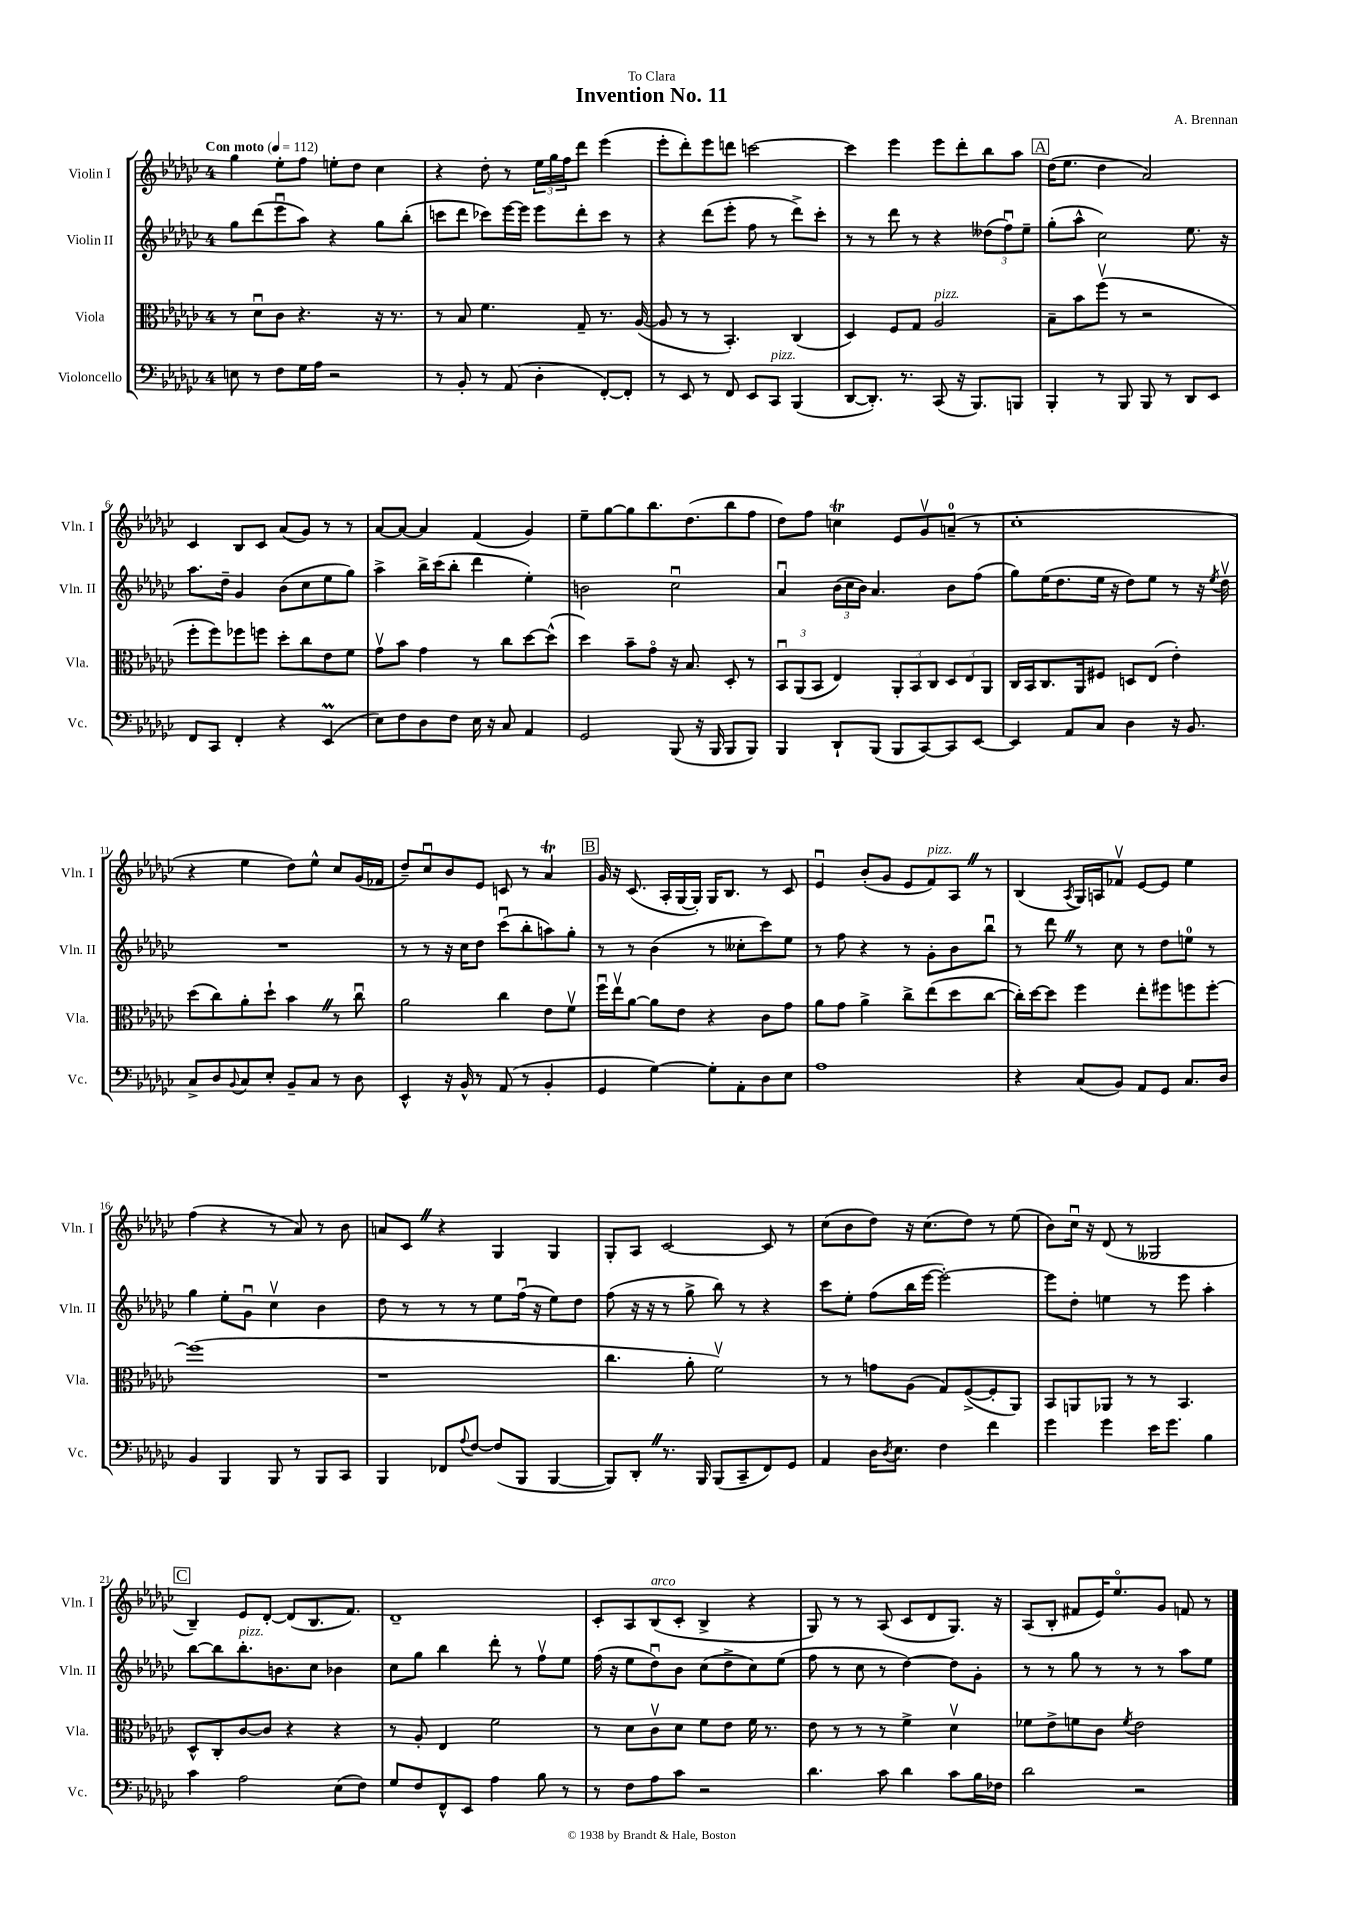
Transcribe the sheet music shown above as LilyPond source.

\header { title = "Invention No. 11" composer = "A. Brennan" dedication = "To Clara" }
<<
\new StaffGroup <<
\new Staff = "s0" \with { instrumentName = "Violin I" shortInstrumentName = "Vln. I" } {
    \clef treble \key ges \major \once \override Staff.TimeSignature.style = #'single-digit \time 4/4 \tempo "Con moto" 4 = 112
    ges''4 ees''8-. f''8 e''8-. des''8 ces''4 |
    r4 des''8-. r8 \tuplet 3/2 { ees''16 ges''16 f''16 } des'''8 ees'''4( |
    ees'''8-. des'''8-.) ees'''8 d'''8 c'''2~ |
    c'''4 ees'''4 ees'''8 des'''8-. bes''8 aes''8 |
    \mark \markup { \box "A" } des''16( ees''8. des''4 aes'2) |
    ces'4 bes8 ces'8 aes'8( ges'8) r8 r8 |
    aes'8~ aes'8~ aes'4 f'4( ges'4) |
    ees''8-- ges''8~ ges''8 bes''8. des''8.( bes''8 f''8 |
    des''8) f''8 c''4\trill ees'8 ges'8\upbow a'8-0--( r8 |
    ces''1-. |
    r4 ees''4 des''8) ees''8-^ ces''8 ges'16( fes'16 |
    des''8--) ces''8\downbow bes'8 ees'8 c'8 r8 aes'4\trill |
    \mark \markup { \box "B" } ges'16 r16 ces'8.( aes16-. ges16~ ges16-.) ges16 bes8. r8 ces'8 |
    ees'4\downbow bes'8-.( ges'8 ees'8 f'8^\markup { \italic "pizz." }) aes8 \once \override BreathingSign.text = \markup { \musicglyph "scripts.caesura.straight" } \breathe r8 |
    bes4( \acciaccatura { aes8 } ges16) a16 fes'8\upbow ees'8~ ees'8 ees''4 |
    f''4( r4 r8 aes'8) r8 bes'8 |
    a'8 ces'8 \once \override BreathingSign.text = \markup { \musicglyph "scripts.caesura.straight" } \breathe r4 ges4 ges4 |
    ges8-. aes8 ces'2~ ces'8 r8 |
    ces''8( bes'8 des''8) r16 ces''8.( des''8) r8 ees''8( |
    bes'8) ces''16\downbow r16 des'8( r8 geses2 |
    \mark \markup { \box "C" } bes4--) ees'8 des'8~-. des'8( bes8. f'8.) |
    des'1-- |
    ces'8-. aes8 bes8^\markup { \italic "arco" }( ces'8-. bes4-> r4 |
    ges8) r8 r8 aes8( ces'8 des'8 ges8.) r16 |
    aes8( bes8-. fis'8 ees'16) ees''8.\flageolet ges'8 f'8 r8 \bar "|." |
}
\new Staff = "s1" \with { instrumentName = "Violin II" shortInstrumentName = "Vln. II" } {
    \clef treble \key ges \major \once \override Staff.TimeSignature.style = #'single-digit \time 4/4
    ges''8 des'''8( ees'''8\downbow aes''8) r4 ges''8 bes''8-.( |
    c'''8 des'''8 ces'''8) ees'''16~ ees'''16 ees'''8 des'''8-. ces'''8 r8 |
    r4 des'''8( ees'''8-. f''8 r8 des'''8->) ces'''8-. |
    r8 r8 des'''8 r8 r4 \tuplet 3/2 { deses''8( f''8\downbow) ees''8-- } |
    \mark \markup { \box "A" } ges''8-.( aes''8-^ ces''2) ees''8. r16 |
    aes''8. des''16-- ges'4 bes'8( ces''8 ees''8 ges''8) |
    aes''4-> bes''16-> ces'''16( bes''8-. des'''4 ees''4-.) |
    b'2 ces''2\downbow |
    aes'4\downbow \tuplet 3/2 { bes'16( ces''16 bes'16) } aes'4. bes'8 f''8( |
    ges''8) ees''16( des''8. ees''16 r16 des''8) ees''8 r8 r16 \acciaccatura { ees''8 } des''16\upbow |
    R1 |
    r8 r8 r16 ces''16 des''8 ces'''8\downbow( bes''8-. a''8) ges''8-. |
    \mark \markup { \box "B" } r8 r8 bes'4( r8 ceses''8-. ces'''8) ees''8 |
    r8 f''8 r4 r8 ges'8-. bes'8 bes''8\downbow |
    r8 des'''8 \once \override BreathingSign.text = \markup { \musicglyph "scripts.caesura.straight" } \breathe r8 ces''8 r8 des''8 e''8-0 r8 |
    ges''4 ees''8-. ges'8\downbow ces''4\upbow bes'4 |
    des''8 r8 r8 r8 ees''8 f''16\downbow( r16 ees''8) des''8 |
    f''8( r16 r16 r8 ges''8-> bes''8) r8 r4 |
    ces'''8 ees''8-. f''8( bes''16 ees'''16~ ees'''2~-.) |
    ees'''8 des''8-. e''4 r8 ees'''8 aes''4-. |
    \mark \markup { \box "C" } bes''8~ bes''8 bes''8.-.^\markup { \italic "pizz." } b'8. ces''8 bes'4 |
    ces''8 ges''8 bes''4 des'''8-. r8 f''8\upbow ees''8 |
    f''16( r16 ees''8 des''8\downbow) bes'8 ces''8( des''8-> ces''8) ees''8( |
    f''8 r8 ces''8 r8 des''4~) des''8 ges'8-. |
    r8 r8 ges''8 r8 r8 r8 aes''8 ees''8 \bar "|." |
}
\new Staff = "s2" \with { instrumentName = "Viola" shortInstrumentName = "Vla." } {
    \clef alto \key ges \major \once \override Staff.TimeSignature.style = #'single-digit \time 4/4
    r8 des'8\downbow ces'8 r4. r16 r8. |
    r8 bes8 f'4. ges8-- r8. aes16~( |
    aes8 r8 r8 bes,4.-.) ces4( |
    des4) f8 ges8 aes2^\markup { \italic "pizz." } |
    \mark \markup { \box "A" } bes8-- bes'8 f''8\upbow( r8 r2 |
    f''8-. f''8) fes''8 f''8 des''8-. ces''8 ees'8 f'8 |
    ges'8\upbow bes'8 ges'4 r8 ces''8 des''8~ des''8-^( |
    des''4) bes'8-- ges'8\flageolet r16 bes8. des8-. r8 |
    \tuplet 3/2 { bes,8\downbow aes,8( bes,8 } ees4) \tuplet 3/2 { aes,8-. bes,8 ces8 } \tuplet 3/2 { des8 ees8 aes,8 } |
    ces16 bes,16 ces8. aes,16 fis8 d8 ees8( ees'4-.) |
    des''8( ces''8) aes'8-. des''8-! bes'4 \once \override BreathingSign.text = \markup { \musicglyph "scripts.caesura.straight" } \breathe r8 ces''8\downbow |
    aes'2 ces''4 ees'8 f'8\upbow |
    \mark \markup { \box "B" } f''16\downbow ees''16\upbow aes'8~ aes'8 ees'8 r4 ces'8 ges'8 |
    aes'8 ges'8 aes'4-> ces''8-> ees''8( des''8 ces''8~ |
    ces''16-.) des''16~ des''8 f''4 ees''8-. fis''8 f''8 f''8~-. |
    f''1( |
    r1 |
    ces''4. aes'8-. f'2\upbow) |
    r8 r8 g'8 aes8( ges8) f8~->( f8-. aes,8) |
    bes,8 a,8 aes,8 r8 r8 bes,4. |
    \mark \markup { \box "C" } des8-^ ces8-. ces'8~ ces'8 r4 r4 |
    r8 aes8-. ees4 f'2 |
    r8 des'8 ces'8\upbow des'8 f'8 ees'8 f'16 r8. |
    ees'8 r8 r8 r8 f'4-> des'4\upbow |
    fes'8 ees'8-> f'8 ces'8 \acciaccatura { f'8 } ees'2 \bar "|." |
}
\new Staff = "s3" \with { instrumentName = "Violoncello" shortInstrumentName = "Vc." } {
    \clef bass \key ges \major \once \override Staff.TimeSignature.style = #'single-digit \time 4/4
    e8 r8 f8 ges16 aes16 r2 |
    r8 bes,8-. r8 aes,8( des4-. f,8~-.) f,8-. |
    r8 ees,8 r8 f,8 ees,8 ces,8^\markup { \italic "pizz." } bes,,4( |
    des,8~ des,8.-.) r8. ces,8( r16 bes,,8.) b,,8 |
    \mark \markup { \box "A" } bes,,4-. r8 bes,,8 bes,,8 r8 des,8 ees,8 |
    f,8 ces,8 f,4-. r4 ees,4\prall( |
    ees8) f8 des8 f8 ees16 r16 ces8 aes,4 |
    ges,2 bes,,8( r16 bes,,16 bes,,8 bes,,8) |
    bes,,4 des,8-! bes,,8( bes,,8 ces,8~) ces,8 ees,8~ |
    ees,4 aes,8 ces8 des4 r16 bes,8. |
    ces8-> des8 \appoggiatura { bes,8 } ces8 ees8-. bes,8-- ces8 r8 des8 |
    ees,4-^ r16 bes,16-^ r8 aes,8( r8 bes,4-. |
    \mark \markup { \box "B" } ges,4 ges4~) ges8-. aes,8-. des8 ees8 |
    aes1 |
    r4 ces8( bes,8) aes,8 ges,8 ces8. des16 |
    bes,4 bes,,4 bes,,8 r8 bes,,8 ces,8 |
    bes,,4 fes,8 \appoggiatura { aes8 } f8~ f8( bes,,8 bes,,4~ |
    bes,,8) des,8-. \once \override BreathingSign.text = \markup { \musicglyph "scripts.caesura.straight" } \breathe r8. bes,,16 bes,,8( ces,8-- f,8) ges,8 |
    aes,4 des16 \acciaccatura { des8 } ees8. f4 f'4 |
    ges'4 ges'4 ees'16 ges'8. bes4 |
    \mark \markup { \box "C" } ces'4 aes2 ees8( f8) |
    ges8 f8 f,8-^ ees,8 aes4 bes8 r8 |
    r8 f8 aes8 ces'8 r2 |
    des'4. ces'8 des'4 ces'8 bes16 fes16 |
    des'2 r2 \bar "|." |
}
>>
>>
